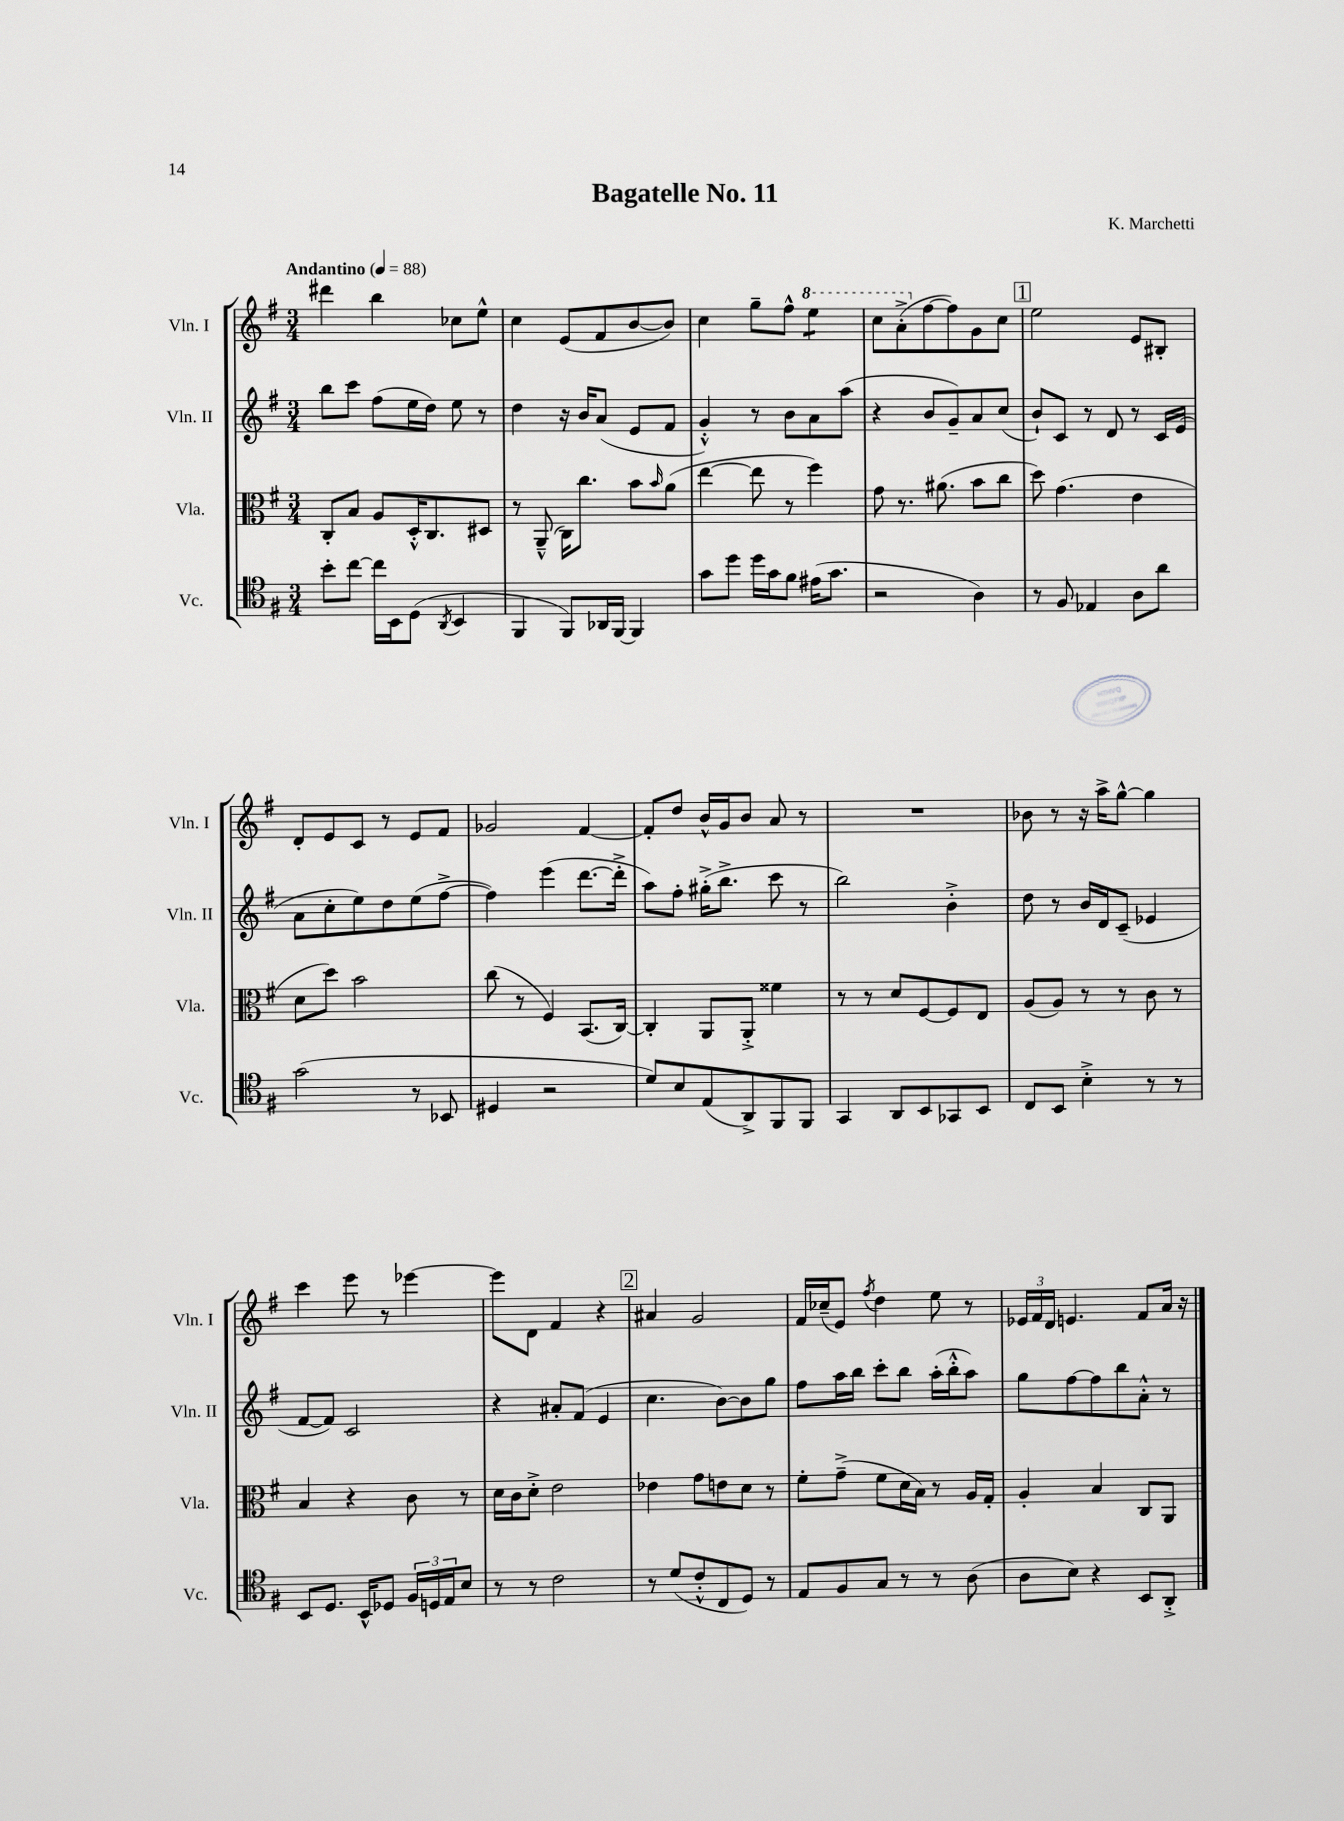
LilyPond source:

\header { title = "Bagatelle No. 11" composer = "K. Marchetti" }
<<
\new StaffGroup <<
\new Staff = "s0" \with { instrumentName = "Vln. I" shortInstrumentName = "Vln. I" } {
    \clef treble \key g \major \numericTimeSignature \time 3/4 \tempo "Andantino" 4 = 88
    dis'''4 b''4 ces''8 e''8-^ |
    c''4 e'8( fis'8 b'8~ b'8) |
    c''4 g''8-- fis''8-^ \ottava #1 e'''4:8 |
    c'''8 a''8-.->( \ottava #0 fis''8~ fis''8) g'8 c''8 |
    \mark \markup { \box "1" } e''2 e'8 bis8-. |
    d'8-. e'8 c'8 r8 e'8 fis'8 |
    ges'2 fis'4~ |
    fis'8-. d''8 b'16-^ g'16 b'8 a'8 r8 |
    R2. |
    bes'8 r8 r16 a''16-> g''8~-^ g''4 |
    c'''4 e'''8 r8 ees'''4~ |
    ees'''8 d'8 fis'4 r4 |
    \mark \markup { \box "2" } ais'4 g'2 |
    fis'16 ces''16--( e'8) \acciaccatura { fis''8 } d''4 e''8 r8 |
    \tuplet 3/2 { ees'16 fis'16 d'16 } e'4. fis'8 a'16 r16 \bar "|." |
}
\new Staff = "s1" \with { instrumentName = "Vln. II" shortInstrumentName = "Vln. II" } {
    \clef treble \key g \major \numericTimeSignature \time 3/4
    b''8 c'''8 fis''8( e''16 d''16) e''8 r8 |
    d''4 r16 b'16 a'8( e'8 fis'8 |
    g'4-.-^) r8 b'8 a'8 a''8( |
    r4 b'8 g'8--) a'8 c''8( |
    \mark \markup { \box "1" } b'8-!) c'8 r8 d'8 r8 c'16 e'16( |
    a'8 c''8-. e''8) d''8 e''8( fis''8~-> |
    fis''4) e'''4( d'''8.~ d'''16-.-> |
    a''8) fis''8-. gis''16-.->( b''8.-> c'''8 r8 |
    b''2) b'4-.-> |
    d''8 r8 b'16 d'16 c'8--( ees'4 |
    fis'8~ fis'8) c'2 |
    r4 ais'8-. fis'8( e'4 |
    \mark \markup { \box "2" } c''4. b'8~) b'8 g''8 |
    fis''8 a''16 b''16 c'''8-. b''8 a''16-.( b''16-.-^ a''8) |
    g''8 fis''8~ fis''8 b''8 a'8-.-^ r8 \bar "|." |
}
\new Staff = "s2" \with { instrumentName = "Vla." shortInstrumentName = "Vla." } {
    \clef alto \key g \major \numericTimeSignature \time 3/4
    c8-. b8 a8 d16-.-^ c8. dis8 |
    r8 a,8---^( c16) c''8. b'8 \grace { b'16 } a'8( |
    e''4~ e''8 r8 fis''4) |
    g'8 r8. ais'8.( b'8 c''8 |
    \mark \markup { \box "1" } d''8) g'4.( e'4 |
    d'8 d''8) b'2 |
    c''8( r8 fis4) b,8.( c16~) |
    c4-. a,8 a,8-.-> fisis'4 |
    r8 r8 d'8 fis8~ fis8 e8 |
    a8( a8) r8 r8 c'8 r8 |
    b4 r4 c'8 r8 |
    d'16 c'16 d'8-.-> e'2 |
    \mark \markup { \box "2" } ees'4 g'8 e'8 d'8 r8 |
    fis'8-. g'8--->( fis'8 d'16 b16) r8 a16 g16-. |
    a4-. b4 c8 a,8 \bar "|." |
}
\new Staff = "s3" \with { instrumentName = "Vc." shortInstrumentName = "Vc." } {
    \clef tenor \key g \major \numericTimeSignature \time 3/4
    b'8-. c''8~ c''16 b,16 d8( \acciaccatura { a,8 } b,4 |
    fis,4 fis,8) aes,16 fis,16~ fis,4 |
    g'8 d''8 d''16 g'16 fis'8 eis'16( g'8. |
    r2 a4) |
    \mark \markup { \box "1" } r8 fis8 ees4 a8 a'8 |
    g'2( r8 bes,8 |
    dis4 r2 |
    d'8) b8 e8( a,8->) fis,8 fis,8 |
    g,4 a,8 b,8 ges,8 b,8 |
    c8 b,8 b4-.-> r8 r8 |
    b,8 d8. b,16-^ des8 \tuplet 3/2 { fis16 d16 e16 } b8 |
    r8 r8 c'2 |
    \mark \markup { \box "2" } r8 d'8( c'8-.-^ c8 d8) r8 |
    e8 fis8 g8 r8 r8 a8( |
    a8 b8) r4 b,8 a,8-.-> \bar "|." |
}
>>
>>
\layout { \context { \Score \remove "Bar_number_engraver" } }
